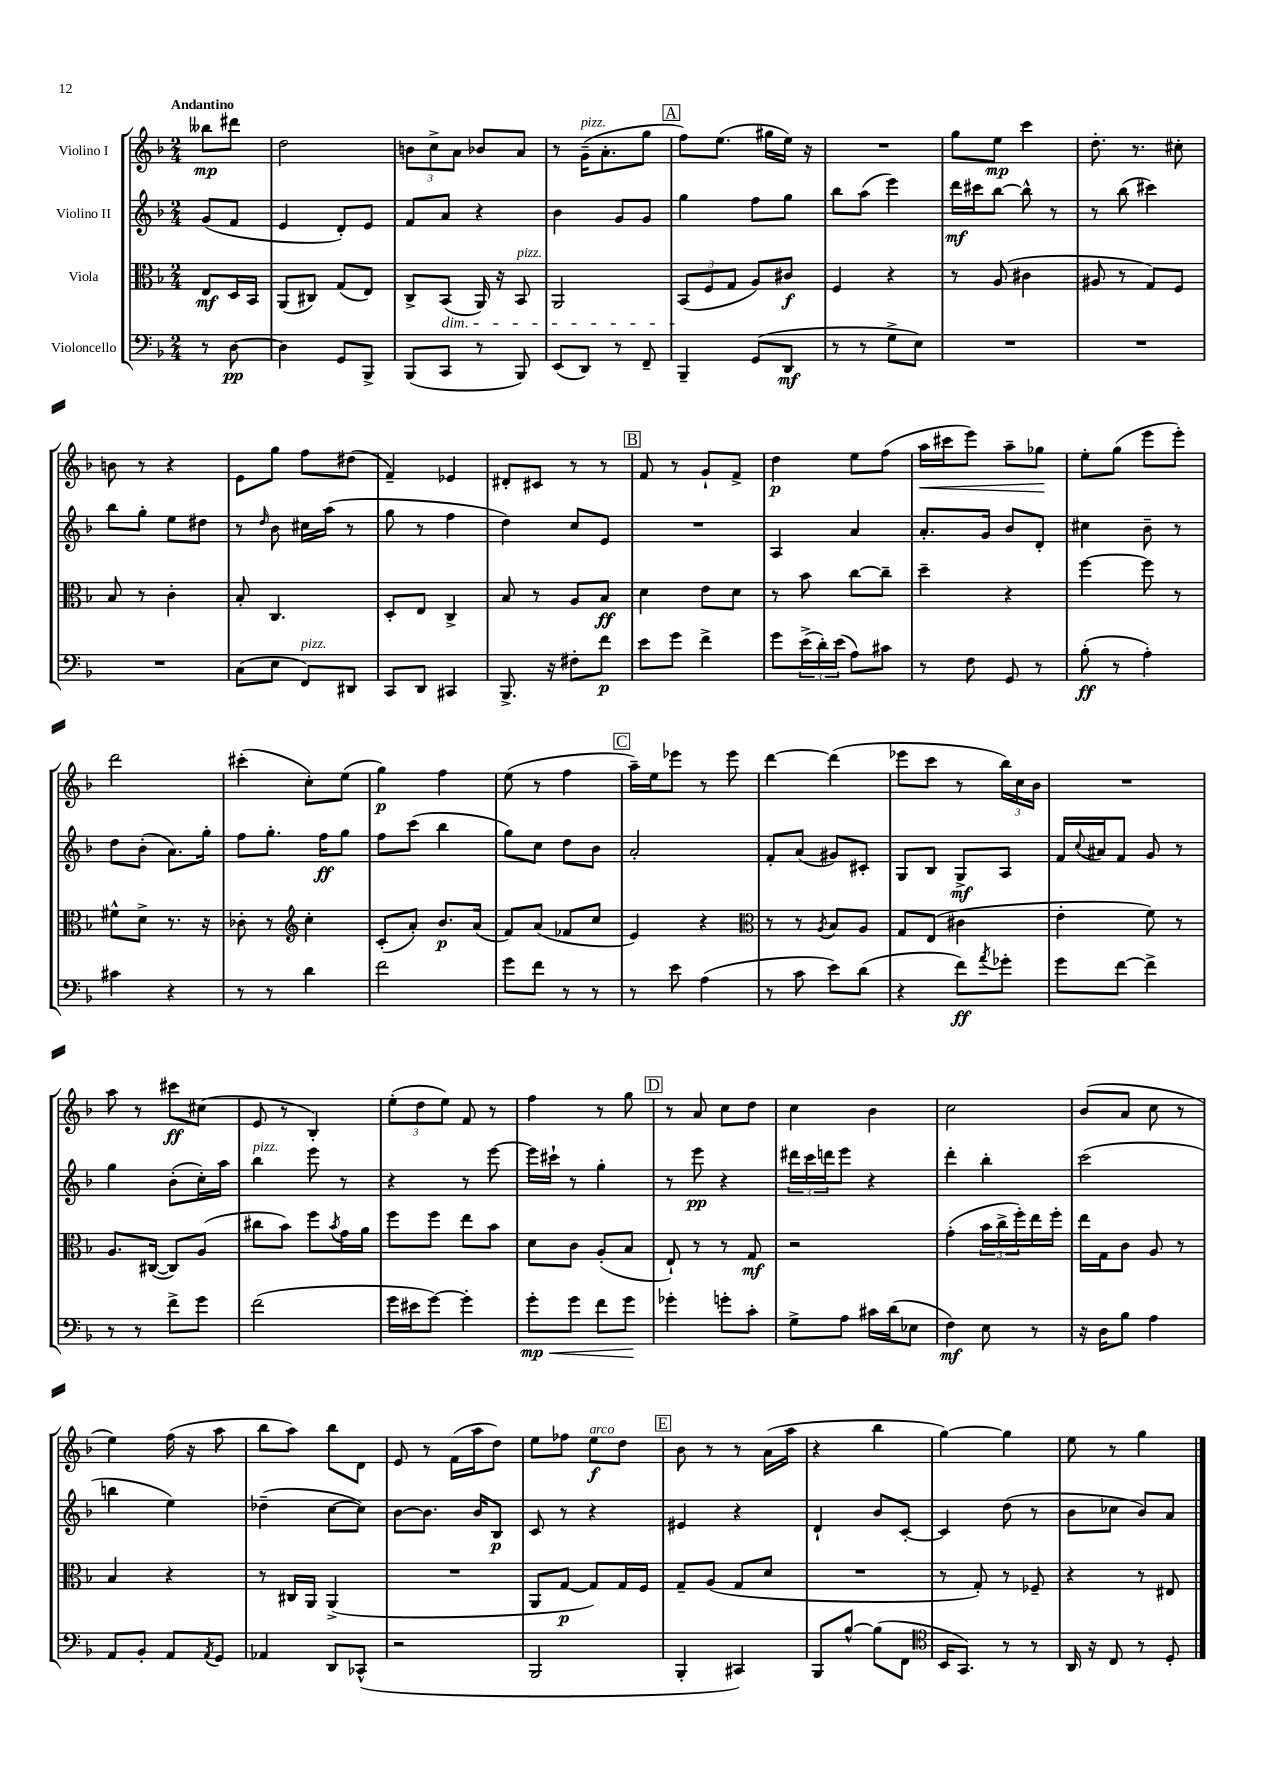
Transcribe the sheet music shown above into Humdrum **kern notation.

**kern	**dynam	**kern	**dynam	**kern	**dynam	**kern	**dynam
*part4	*part4	*part3	*part3	*part2	*part2	*part1	*part1
*staff4	*staff4	*staff3	*staff3	*staff2	*staff2	*staff1	*staff1
*I"Violoncello	*	*I"Viola	*	*I"Violino II	*	*I"Violino I	*
*clefF4	*	*clefC3	*	*clefG2	*	*clefG2	*
*k[b-]	*	*k[b-]	*	*k[b-]	*	*k[b-]	*
*M2/4	*	*M2/4	*	*M2/4	*	*M2/4	*
=	=	=	=	=	=	=	=
!	!	!	!	!	!	!LO:TX:a:B:t=Andantino	!
8r	.	8E/L	mf	(8g/L	.	8bb--X\L	mp
[8D\	pp	16D/L	.	8f/J	.	8ddd#X\J	.
.	.	16BB-/JJ	.	.	.	.	.
=1	=1	=1	=1	=1	=1	=1	=1
4D\]	.	(8AA/L	.	4e/	.	2dd\	.
.	.	8C#X/J)	.	.	.	.	.
8GG/L	.	(8G/L	.	8d'/L)	.	.	.
8BBB-^/J	.	8E/J)	.	8e/J	.	.	.
=2	=2	=2	=2	=2	=2	=2	=2
(8BBB-/L	.	8C^/L	.	8f/L	.	12bn\L	.
.	.	.	.	.	.	12cc^\	.
!	!	!LO:TX:b:i:t=dim.	!	!	!	!	!
8CC/J	.	(8BB-/J	.	8a/J	.	.	.
.	.	.	.	.	.	12a\J	.
8r	.	16AA/)	.	4r	.	8b-X/L	.
.	.	16r	.	.	.	.	.
!	!	!LO:TX:a:i:t=pizz.	!	!	!	!	!
8BBB-/)	.	8BB-/	.	.	.	8a/J	.
=3	=3	=3	=3	=3	=3	=3	=3
(8EE/L	.	2AA/	.	4b-\	.	8r	.
!	!	!	!	!	!	!LO:TX:a:i:t=pizz.	!
8DD/J)	.	.	.	.	.	(16g~\KL	.
.	.	.	.	.	.	8.a'\	.
8r	.	.	.	8g/L	.	.	.
8FF~/	.	.	.	8g/J	.	8gg\J	.
!!LO:REH:place=s1:t=A
=4	=4	=4	=4	=4	=4	=4	=4
4BBB-~/	.	(12BB-/L	.	4gg\	.	8ff\L)	.
.	.	12F/	.	.	.	.	.
.	.	.	.	.	.	(8.ee\J	.
.	.	12G/J	.	.	.	.	.
(8GG/L	.	8A/L)	.	8ff\L	.	.	.
.	.	.	.	.	.	16gg#X\LL	.
8DD/J	mf	8c#X/J	f	8gg\J	.	16ee\JJ)	.
.	.	.	.	.	.	16r	.
=5	=5	=5	=5	=5	=5	=5	=5
8r	.	4F/	.	8bb-\L	.	2r	.
8r	.	.	.	(8aa\J	.	.	.
8G^\L	.	4r	.	4eee\)	.	.	.
8E\J)	.	.	.	.	.	.	.
=6	=6	=6	=6	=6	=6	=6	=6
2r	.	8r	.	16ddd\LL	mf	8gg\L	.
.	.	.	.	16ccc#X\J	.	.	.
.	.	(8A/	.	[8bb-\J	.	8ee\J	mp
.	.	4c#X\	.	8bb-^^\]	.	4ccc\	.
.	.	.	.	8r	.	.	.
=7	=7	=7	=7	=7	=7	=7	=7
2r	.	8A#X/	.	8r	.	8.dd'\	.
.	.	8r	.	(8bb-\	.	.	.
.	.	.	.	.	.	8.r	.
.	.	8G/L)	.	4ccc#X\)	.	.	.
.	.	8F/J	.	.	.	8cc#X'\	.
!!LO:LB:g=z
=8	=8	=8	=8	=8	=8	=8	=8
2r	.	8B-/	.	8bb-\L	.	8bn\	.
.	.	8r	.	8gg'\J	.	8r	.
.	.	4c'\	.	8ee\L	.	4r	.
.	.	.	.	8dd#X\J	.	.	.
=9	=9	=9	=9	=9	=9	=9	=9
(8C\L	.	8B-'/	.	8r	.	8e\L	.
.	.	.	.	16qqdd/	.	.	.
8E\J	.	4.C/	.	8b-\	.	8gg\J	.
!LO:TX:a:i:t=pizz.	!	!	!	!	!	!	!
8FF/L)	.	.	.	16cc#X\LL	.	8ff\L	.
.	.	.	.	(16aa\JJ	.	.	.
8DD#X/J	.	.	.	8r	.	(8dd#X\J	.
=10	=10	=10	=10	=10	=10	=10	=10
8CC/L	.	8D'/L	.	8gg\	.	4f~/)	.
8DD/J	.	8E/J	.	8r	.	.	.
4CC#X/	.	4C^/	.	4ff\	.	4e-X/	.
=11	=11	=11	=11	=11	=11	=11	=11
8.BBB-^/	.	8B-/	.	4dd\)	.	8d#X'/L	.
.	.	8r	.	.	.	8c#X/J	.
16r	.	.	.	.	.	.	.
8F#X'\L	.	8A/L	.	8cc/L	.	8r	.
8f\J	p	8B-/J	ff	8e/J	.	8r	.
!!LO:REH:place=s1:t=B
=12	=12	=12	=12	=12	=12	=12	=12
8e\L	.	4d\	.	2r	.	8f/	.
8g\J	.	.	.	.	.	8r	.
4f^\	.	8e\L	.	.	.	8g`/L	.
.	.	8d\J	.	.	.	8f^/J	.
=13	=13	=13	=13	=13	=13	=13	=13
8g\L	.	8r	.	4A/	.	4dd\	p
(24e^\L	.	8b-\	.	.	.	.	.
24d'\)	.	.	.	.	.	.	.
(24e\JJ	.	.	.	.	.	.	.
8A\L)	.	[8cc\L	.	4a/	.	8ee\L	.
8c#X\J	.	8cc~\J]	.	.	.	(8ff\J	.
=14	=14	=14	=14	=14	=14	=14	=14
!	!	!	!	!	!	!	!LO:HP:b
8r	.	4dd~\	.	8.a'/L	.	16aa\LL	<
.	.	.	.	.	.	16ccc#X\J	.
8F\	.	.	.	.	.	8eee\J)	.
.	.	.	.	16g/Jk	.	.	.
8GG/	.	4r	.	8b-/L	.	8aa~\L	.
8r	.	.	.	8d'/J	.	8gg-X\J	.
.	.	.	.	.	.	.	[
=15	=15	=15	=15	=15	=15	=15	=15
(8B-'\	ff	[4ff\	.	4cc#X\	.	8ee'\L	.
8r	.	.	.	.	.	(8gg\J	.
4A'\)	.	8ff\]	.	8b-~\	.	8eee\L	.
.	.	8r	.	8r	.	8eee'\J)	.
!!LO:LB:g=z
=16	=16	=16	=16	=16	=16	=16	=16
4c#X\	.	8f#X^^\L	.	8dd\L	.	2ddd\	.
.	.	8d^\J	.	(8b-'\J	.	.	.
4r	.	8.r	.	8.a\L)	.	.	.
.	.	16r	.	16gg'\Jk	.	.	.
=17	=17	=17	=17	=17	=17	=17	=17
8r	.	8c-X'\	.	8ff\L	.	(4ccc#X'\	.
8r	.	8r	.	8.gg'\J	.	.	.
*	*	*clefG2	*	*	*	*	*
4d\	.	4cc'\	.	.	.	8cc'\L)	.
.	.	.	.	16ff\KL	ff	.	.
.	.	.	.	8gg\J	.	(8ee\J	.
=18	=18	=18	=18	=18	=18	=18	=18
2f\	.	(8c'/L	.	8ff\L	.	4gg\)	p
.	.	8a'/J)	.	(8ccc\J	.	.	.
.	.	8.b-/L	p	4bb-\	.	4ff\	.
.	.	(16a/Jk	.	.	.	.	.
=19	=19	=19	=19	=19	=19	=19	=19
8g\L	.	8f/L)	.	8gg\L)	.	(8ee\	.
8f\J	.	(8a/J	.	8cc\J	.	8r	.
8r	.	8f-X/L	.	8dd\L	.	4ff\	.
8r	.	8cc/J	.	8b-\J	.	.	.
!!LO:REH:place=s1:t=C
=20	=20	=20	=20	=20	=20	=20	=20
8r	.	4e/)	.	2a'/	.	16aa~\LL)	.
.	.	.	.	.	.	16ee\J	.
8e\	.	.	.	.	.	8eee-X\J	.
(4A\	.	4r	.	.	.	8r	.
.	.	.	.	.	.	8eee-\	.
=21	=21	=21	=21	=21	=21	=21	=21
*	*	*clefC3	*	*	*	*	*
8r	.	8r	.	8f'/L	.	[4ddd\	.
8c\	.	8r	.	(8a/J	.	.	.
.	.	8qA/	.	.	.	.	.
8e\L)	.	8B-/L	.	8g#X/L)	.	(4ddd\]	.
(8d\J	.	8A/J	.	8c#X'/J	.	.	.
=22	=22	=22	=22	=22	=22	=22	=22
4r	.	8G/L	.	8G/L	.	8eee-X\L	.
.	.	(8E/J	.	8B-/J	.	8ccc\J	.
8f\L)	ff	4c#X\	.	8G^/L	mf	8r	.
8qa/	.	.	.	.	.	.	.
8g-X'\J	.	.	.	8A/J	.	24bb-\LL)	.
.	.	.	.	.	.	24cc\	.
.	.	.	.	.	.	24b-\JJ	.
=23	=23	=23	=23	=23	=23	=23	=23
8g\L	.	4e'\	.	16f/LL	.	2r	.
.	.	.	.	8qqcc/	.	.	.
.	.	.	.	16a#X/J	.	.	.
[8f\J	.	.	.	8f/J	.	.	.
4f^\]	.	8f\)	.	8g/	.	.	.
.	.	8r	.	8r	.	.	.
!!LO:LB:g=z
=24	=24	=24	=24	=24	=24	=24	=24
8r	.	8.A/L	.	4gg\	.	8aa\	.
8r	.	.	.	.	.	8r	.
.	.	([16C#X/Jk	.	.	.	.	.
8f^\L	.	8C#/L])	.	(8b-'\L	.	8ccc#X\L	ff
8g\J	.	(8A/J	.	16cc'\L)	.	(8cc#X\J	.
.	.	.	.	16aa\JJ	.	.	.
=25	=25	=25	=25	=25	=25	=25	=25
!	!	!	!	!LO:TX:a:i:t=pizz.	!	!	!
(2f\	.	8cc#X\L	.	4bb-\	.	8e/	.
.	.	8b-\J)	.	.	.	8r	.
.	.	8ff\L	.	8eee\	.	4B-'/)	.
.	.	8qb-/	.	.	.	.	.
.	.	16g\L	.	8r	.	.	.
.	.	16a\JJ	.	.	.	.	.
=26	=26	=26	=26	=26	=26	=26	=26
16g\LL	.	8ff\L	.	4r	.	(12ee'\L	.
16e#X\J	.	.	.	.	.	.	.
.	.	.	.	.	.	12dd\	.
[8g\J)	.	8ff\J	.	.	.	.	.
.	.	.	.	.	.	12ee\J)	.
4g'\]	.	8ee\L	.	8r	.	8f/	.
.	.	8b-\J	.	[8eee\	.	8r	.
=27	=27	=27	=27	=27	=27	=27	=27
!	!LO:HP:b	!	!	!	!	!	!
8g'\L	< mp	8d\L	.	16eee\LL]	.	4ff\	.
.	.	.	.	16ccc#X`\JJ	.	.	.
8g\J	.	8c\J	.	8r	.	.	.
8f\L	.	(8A'/L	.	4gg'\	.	8r	.
8g\J	.	8B-/J	.	.	.	8gg\	.
.	[	.	.	.	.	.	.
!!LO:REH:place=s1:t=D
=28	=28	=28	=28	=28	=28	=28	=28
4g-X'\	.	8E`/)	.	8r	.	8r	.
.	.	8r	.	8eee\	pp	8a/	.
8gn'\L	.	8r	.	4r	.	8cc\L	.
8c'\J	.	8G/	mf	.	.	8dd\J	.
=29	=29	=29	=29	=29	=29	=29	=29
8G^\L	.	2r	.	24ddd#X\LL	.	4cc\	.
.	.	.	.	24ccc\	.	.	.
.	.	.	.	24dddn\J	.	.	.
8A\J	.	.	.	8eee\J	.	.	.
16c#X\LL	.	.	.	4r	.	4b-\	.
(16d\J	.	.	.	.	.	.	.
8E-X\J	.	.	.	.	.	.	.
=30	=30	=30	=30	=30	=30	=30	=30
4F\)	mf	(4g'\	.	4ddd'\	.	2cc\	.
8E\	.	24b-\LL	.	4bb-'\	.	.	.
.	.	24cc^\	.	.	.	.	.
.	.	24ff'\)	.	.	.	.	.
8r	.	16ee\	.	.	.	.	.
.	.	16ff'\JJ	.	.	.	.	.
=31	=31	=31	=31	=31	=31	=31	=31
16r	.	16ee\LL	.	(2ccc\	.	(8b-/L	.
16D\KL	.	16G\J	.	.	.	.	.
8B-\J	.	8c\J	.	.	.	8a/J	.
4A\	.	8A/	.	.	.	8cc\	.
.	.	8r	.	.	.	8r	.
!!LO:LB:g=z
=32	=32	=32	=32	=32	=32	=32	=32
8AA/L	.	4B-/	.	4bbn\	.	4ee\)	.
8BB-'/J	.	.	.	.	.	.	.
8AA/L	.	4r	.	4ee\)	.	(16ff\	.
.	.	.	.	.	.	16r	.
8qAA/	.	.	.	.	.	.	.
8GG/J	.	.	.	.	.	8aa\	.
=33	=33	=33	=33	=33	=33	=33	=33
4AA-X/	.	8r	.	(4dd-X~\	.	8bb-\L	.
.	.	16C#X/LL	.	.	.	8aa\J)	.
.	.	16AA/JJ	.	.	.	.	.
8DD/L	.	(4AA^/	.	[8cc\L	.	8bb-\L	.
(8CC-X^^/J	.	.	.	8cc\J])	.	8d\J	.
=34	=34	=34	=34	=34	=34	=34	=34
2r	.	2r	.	[8b-\L	.	8e/	.
.	.	.	.	8.b-\J]	.	8r	.
.	.	.	.	.	.	(16f\LL	.
.	.	.	.	16b-/KL	.	16aa\J	.
.	.	.	.	8B-/J	p	8dd\J)	.
=35	=35	=35	=35	=35	=35	=35	=35
2BBB-/	.	8AA/L	.	8c/	.	8ee\L	.
.	.	[8G/J	p	8r	.	8ff-X\J	.
!	!	!	!	!	!	!LO:TX:a:i:t=arco	!
.	.	8G/L])	.	4r	.	8ee\L	f
.	.	16G/L	.	.	.	8dd\J	.
.	.	16F/JJ	.	.	.	.	.
!!LO:REH:place=s1:t=E
=36	=36	=36	=36	=36	=36	=36	=36
4BBB-'/	.	8G~/L	.	4e#X/	.	8b-\	.
.	.	(8A/J	.	.	.	8r	.
4CC#X/)	.	8G/L	.	4r	.	8r	.
.	.	8d/J	.	.	.	(16a\LL	.
.	.	.	.	.	.	16aa\JJ	.
=37	=37	=37	=37	=37	=37	=37	=37
8BBB-/L	.	2r	.	4d`/	.	4r	.
[8B-^^/J	.	.	.	.	.	.	.
(8B-\L]	.	.	.	8b-/L	.	4bb-\	.
8FF\J	.	.	.	[8c'/J	.	.	.
=38	=38	=38	=38	=38	=38	=38	=38
*clefC4	*	*	*	*	*	*	*
16BB-/KL	.	8r	.	4c/]	.	[4gg\)	.
8.GG/J)	.	.	.	.	.	.	.
.	.	8G'/)	.	.	.	.	.
8r	.	8r	.	(8dd\	.	4gg\]	.
8r	.	8F-X~/	.	8r	.	.	.
=39	=39	=39	=39	=39	=39	=39	=39
16AA/	.	4r	.	8b-\L	.	8ee\	.
16r	.	.	.	.	.	.	.
8C/	.	.	.	8cc-X\J	.	8r	.
8r	.	8r	.	8b-/L)	.	4gg\	.
8D'/	.	8E#X/	.	8a/J	.	.	.
==	==	==	==	==	==	==	==
*-	*-	*-	*-	*-	*-	*-	*-
